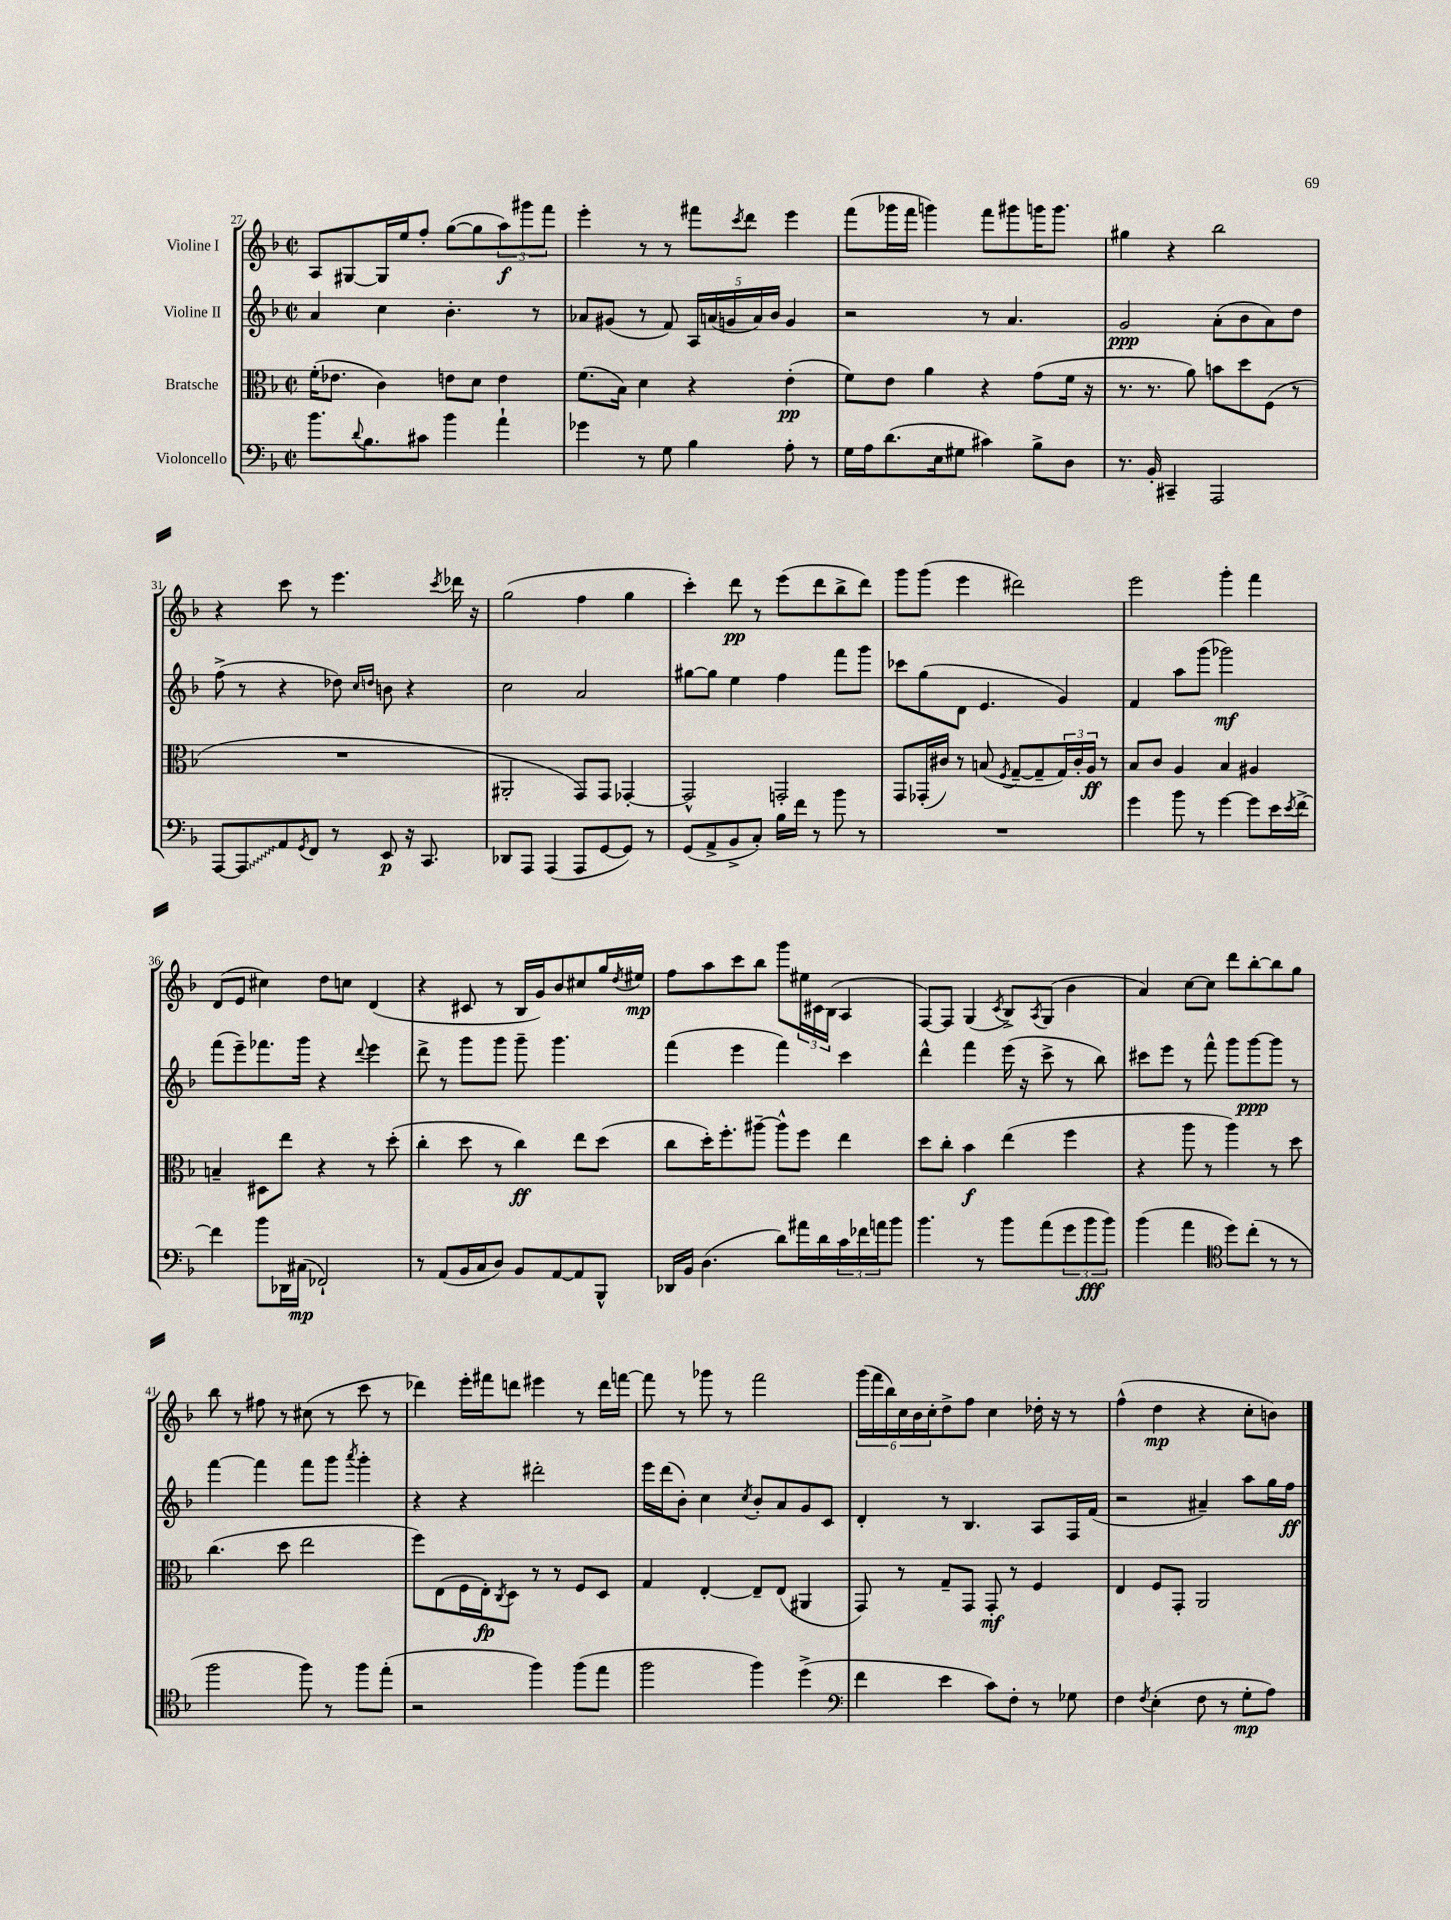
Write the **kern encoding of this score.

**kern	**kern	**kern	**kern
*staff4	*staff3	*staff2	*staff1
*clefF4	*clefC3	*clefG2	*clefG2
*k[b-]	*k[b-]	*k[b-]	*k[b-]
*M2/2	*M2/2	*M2/2	*M2/2
*met(c|)	*met(c|)	*met(c|)	*met(c|)
8.b-	(16f'	4a	8A
.	8.e-	.	.
.	.	.	[8G#
8qqd	.	.	.
8.B-	.	.	.
.	4c)	4cc	16G#]
.	.	.	16ee
8c#	.	.	8ff'
4b-	8e	4.b-'	([8gg
.	8d	.	8gg]
4a`	4e	.	12aa)
.	.	.	12ggg#
.	.	8r	.
.	.	.	12fff
=	=	=	=
4g-	(8.f	8a-	4eee'
.	.	(8g#	.
.	16B-)	.	.
8r	4d	8r	8r
8G	.	8f)	8r
4B-	4r	20A	8fff#
.	.	(20a	.
.	.	20g	.
.	.	.	8qccc
.	.	.	8ddd
.	.	20a)	.
.	.	20b-	.
8A'	(4e'	4g	4eee
8r	.	.	.
=	=	=	=
16G	8f)	2r	(8fff
16A	.	.	.
(8.d	8e	.	16ggg-
.	.	.	16fff
.	4a	.	4ggg)
16E	.	.	.
8G#	.	.	.
4c#)	4r	8r	8fff
.	.	4.a	8ggg#
8B-^	(8g	.	16ggg
.	.	.	8.ggg
8D	16f	.	.
.	16r	.	.
=	=	=	=
8.r	8.r	2g	4gg#
16BB-'	8.r	.	.
4CC#~	.	.	4r
.	8a)	.	.
2AAA	8b	(8a'	2bb-
.	8dd	8b-	.
.	(8F	8a)	.
.	8r	8dd	.
=	=	=	=
[8AAA	1r	(8ff^	4r
8AAA]	.	8r	.
8AA	.	4r	8ccc
8qGG	.	.	.
8FF	.	.	8r
8r	.	8dd-)	4.eee
.	.	16qqcc	.
.	.	16qqdd	.
8EE	.	8b	.
16r	.	4r	.
8.CC	.	.	.
.	.	.	8qccc
.	.	.	16ddd-
.	.	.	16r
=	=	=	=
8DD-	2AA#'	2cc	(2gg
8AAA	.	.	.
(4AAA	.	.	.
8AAA	8GG)	2a	4ff
[8GG	8GG	.	.
8GG])	[4GG-'	.	4gg
8r	.	.	.
=	=	=	=
(8GG	2GG-^^]	[8gg#	4ccc')
8AA^	.	8gg#]	.
8BB-^	.	4ee	8ddd
8C')	.	.	8r
16B-	2GG'	4ff	(8eee
16f	.	.	.
8r	.	.	8ddd
8b-	.	8fff	8bb-^
8r	.	8ggg	8ddd)
=	=	=	=
1r	8GG	8ccc-	8ggg
.	(16GG-'	(8gg	(8ggg
.	16c#)	.	.
.	8r	8d	4eee
.	(8B	4.e	.
.	8qF	.	.
.	[8G~	.	2ddd#)
.	8G~]	.	.
.	24G)	4g)	.
.	24c#'	.	.
.	24A	.	.
.	8r	.	.
=	=	=	=
4g	8B-	4f	2eee
.	8c	.	.
8b-	4A	8aa	.
8r	.	(8ggg	.
[4g	4B-	2ggg-)	4ggg'
8g]	4A#	.	4fff
16e	.	.	.
8qe	.	.	.
[16f^	.	.	.
=	=	=	=
4f]	4B~	(8fff	(8d
.	.	8eee~)	8e
8b-	8D#	8.fff-	4cc#)
16DD-	8ee	.	.
(16C#	.	16ggg	.
2FF-`)	4r	4r	8dd
.	.	.	8cc
.	.	8qqddd	.
.	8r	4eee	(4d
.	(8dd'	.	.
=	=	=	=
8r	4cc'	8ddd^	4r
(8AA	.	8r	.
16BB-	8dd	8ggg	8c#
16C	.	.	.
8D)	8r	8ggg	8r
8BB-	4cc)	8ggg~	16B-
.	.	.	16g)
[8AA	.	4.ggg	8b-
8AA]	8ee	.	8cc#
8BBB-^^	(8dd	.	16gg
.	.	.	8qdd
.	.	.	16ee#
=	=	=	=
16DD-	8cc	(4fff	8ff
16BB-	.	.	.
(4.D	16dd')	.	8aa
.	8.ff'	.	.
.	.	4eee	8ccc
.	[8aa#~	.	8bb-
8d)	8aa#^^]	4fff)	8ggg
16a#	8ff	.	24ee#
.	.	.	24c#
16d	.	.	.
.	.	.	(24B-
24c	4ee	4ccc	4A
24f-	.	.	.
24a	.	.	.
8b-	.	.	.
=	=	=	=
4.b-	8dd	4ddd^^	[8F)
.	8cc'	.	8F]
.	4b-	4fff	(4G
8r	.	.	.
.	.	.	8qc
8b-	(4ee	(16eee	8B-^)
.	.	16r	.
.	.	.	8qA
(8a	.	8ccc^	(8G
12g	4ff	8r	4b-
12b-	.	.	.
.	.	8bb-)	.
12b-)	.	.	.
=	=	=	=
(4b-	4r	8ccc#	4a)
.	.	8eee	.
4a	8aa	8r	[8cc
.	8r	8fff^^	8cc]
*clefC4	*	*	*
8dd)	4aa)	8ggg	8ddd
(8cc'	.	[8ggg	[8bb-'
8r	8r	8ggg]	8bb-]
8r	8dd	8r	8gg
=	=	=	=
2ff	(4.cc	[4fff	8bb-
.	.	.	8r
.	.	4fff]	8ff#
.	8dd	.	8r
8ff)	2ee	8fff	(8cc#
8r	.	8ggg	8r
.	.	8qaaa	.
8ff	.	4ggg'	8ccc
(8ee'	.	.	8r
=	=	=	=
2r	8ff)	4r	4ddd-)
.	(8E	.	.
.	16F	4r	16eee'
.	16E')	.	16fff#
.	8qC	.	.
.	8D	.	8ddd
4ff)	8r	2ddd#'	4eee#
.	8r	.	.
(8ff	8F	.	8r
8ee	8D	.	16ddd
.	.	.	[16fff
=	=	=	=
2ff	4G	16eee	8fff]
.	.	(16ddd	.
.	.	8b-')	8r
.	[4E'	4cc	8ggg-
.	.	.	8r
.	.	8qcc	.
4ff)	8E~]	8b-'	2fff
.	(8E	8a	.
(4dd^	4AA#	8g	.
.	.	8c	.
=	=	=	=
*clefF4	*	*	*
4f	8GG)	4d'	(24ggg
.	.	.	24fff
.	.	.	24bb-)
.	8r	.	24cc
.	.	.	24b-
.	.	.	24cc'
4e	8G~	8r	8dd^
.	8GG	4.B-	8ff
8c)	8GG'	.	4cc
8F'	8r	.	.
8r	4F	8A	16dd-'
.	.	.	16r
8G-	.	16F	8r
.	.	(16f	.
=	=	=	=
4F	4E	2r	(4ff^^
8qF	.	.	.
(4E'	8F	.	4dd
.	8GG'	.	.
8F	2AA	4a#~)	4r
8r	.	.	.
8G'	.	8aa	8cc'
8A)	.	16gg	8b)
.	.	16ff	.
==	==	==	==
*-	*-	*-	*-
